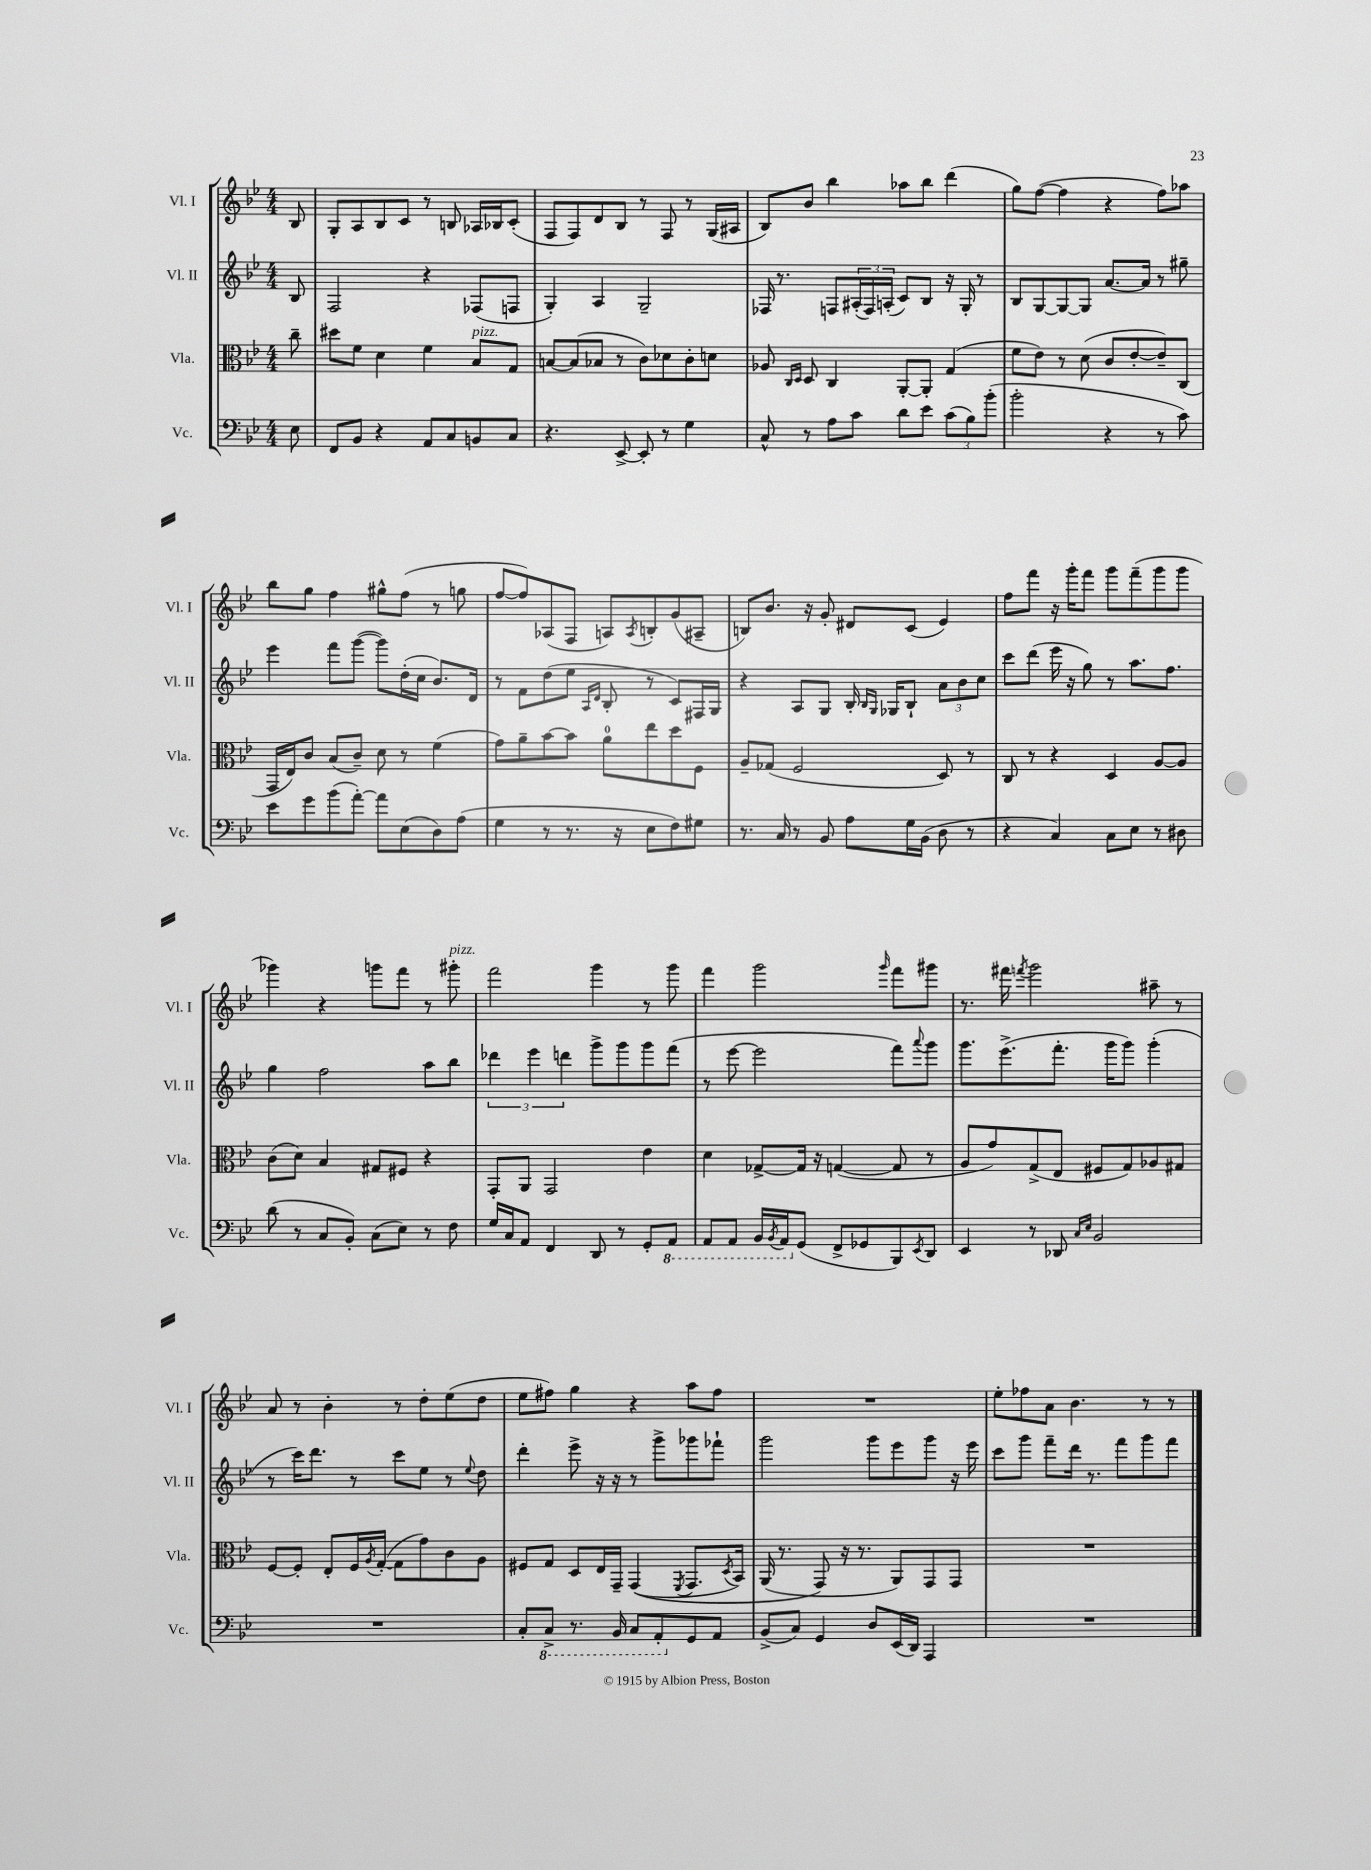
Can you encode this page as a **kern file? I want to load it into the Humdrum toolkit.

**kern	**kern	**kern	**kern
*part4	*part3	*part2	*part1
*staff4	*staff3	*staff2	*staff1
*I"Vc.	*I"Vla.	*I"Vl. II	*I"Vl. I
*I'Vc.	*I'Vla.	*I'Vl. II	*I'Vl. I
*clefF4	*clefC3	*clefG2	*clefG2
*k[b-e-]	*k[b-e-]	*k[b-e-]	*k[b-e-]
*M4/4	*M4/4	*M4/4	*M4/4
=	=	=	=
8E-\	8cc~\	8B-/	8B-/
=1	=1	=1	=1
8FF/L	8dd#X\L	2F/	8G'/L
8BB-/J	8f\J	.	8A/
4r	4d\	.	8B-/
.	.	.	8c/J
8AA/L	4f\	4r	8r
8C/	.	.	8Bn/
!	!LO:TX:a:i:t=pizz.	!	!
8BBn/	8B-/L	(8F-X/L	16A-X/LL
.	.	.	16B-X/J
8C/J	8G/J	8Fn/J	(8c'/J
=2	=2	=2	=2
4.r	[8Bn/L	4G'/)	8F/L
.	(8B/]	.	8F/)
.	8B-X/J	4A/	8d/
[8EE-^/	8r	.	8B-/J
8EE-'/]	8c\L)	2G~/	8r
8r	8d-X\	.	8F/
4G\	8c'\	.	8r
.	8dn\J	.	(16G/LL
.	.	.	16A#X/JJ
=3	=3	=3	=3
8C^^/	8A-X/	16F-X/	8B-/L)
.	.	8.r	.
.	16qqC/LL	.	.
.	16qqD/JJ	.	.
8r	8D/	.	8b-/J
8A\L	4C/	8Fn/L	4bb-\
8c\J	.	(24A#X'/L	.
.	.	24F/)	.
.	.	(24An'/JJ	.
8d\L	[8AA'/L	8c/L)	8aa-X\L
8e-\J	8AA'/J]	8B-/J	8bb-\J
(12c\L	(4G/	16r	(4ddd\
.	.	16G'/	.
12B-\)	.	.	.
.	.	8r	.
(12b-'\J	.	.	.
=4	=4	=4	=4
2b-'\	8f\L	8B-/L	8gg\L)
.	8e-\J)	[8G/	([8ff\J
.	8r	8G/_	4ff\]
.	(8d\	8G/J]	.
4r	8c/L	[8.a/L	4r
.	[8e-'/	.	.
.	.	16a/Jk]	.
8r	8e-~/])	8r	8ff\L)
8c\)	(8C/J	8gg#X~\	8aa-X\J
!!LO:LB:g=z
=5	=5	=5	=5
8e-\L	16GG/LL	4eee-\	8bb-\L
.	16E-/J)	.	.
8g\	8c/J	.	8gg\J
(8b-\	(8B-/L	8fff\L	4ff\
[8a'\J)	8c~/J)	([8ggg\J	.
8a\L]	8d\	8ggg\L])	8gg#X^^\L
(8E-\	8r	(16dd'\L	(8ff\J
.	.	16cc\JJ	.
8D\)	(4f\	8.b-/L)	8r
(8A\J	.	.	8ggn\
.	.	16d/Jk	.
=6	=6	=6	=6
4G\	8g\L)	8r	[8ff/L
.	8a~\	8f\L	8ff/])
8r	[8b-\	(8dd\	(8A-X/
8.r	8b-\J]	8ee-\J	8F/J
.	.	16qqA/LL	.
.	.	16qqd/JJ	.
.	8a\L	8B-'/	8An/L)
16r	.	.	.
.	.	.	8qA/
8E-\L	8ee-\	8r	8Bn'/
8F\)	8dd\	8c/L)	(8g/
8G#X\J	8F\J	16F#X/L	8A#X~/J
.	.	16G/JJ	.
=7	=7	=7	=7
8.r	8A~/L	4r	8Bn/L)
.	(8G-X/J	.	8.b-/J
16C/	.	.	.
8r	2F/	8A/L	.
.	.	.	16r
8BB-/	.	8G/J	8g'/
8A\L	.	16B-'/	8d#X/L
.	.	16qqB-/LL	.
.	.	16qqG/JJ	.
.	.	16G-X/KL	.
16G\L	.	8B-`/J	(8c/J
(16BB-\JJ	.	.	.
8D\	8D/)	12a\L	4e-/)
.	.	12b-\	.
8r	8r	.	.
.	.	12cc\J	.
=8	=8	=8	=8
4r	8C/	8ccc\L	8ff\L
.	8r	(8ddd\J	8fff\J
4C/)	4r	16eee-\	16r
.	.	16r	16ggg'\KL
.	.	8gg\)	8fff\J
8C\L	4D/	8r	8ggg\L
8E-\J	.	8.aa\L	(8fff~\
8r	[8A/L	.	8ggg\
.	.	8.ff\J	.
8D#X\	8A/J]	.	8ggg\J
!!LO:LB:g=z
=9	=9	=9	=9
(8d\	(8c\L	4gg\	4ggg-X\)
8r	8d\J)	.	.
8C/L	4B-/	2ff\	4r
8BB-'/J)	.	.	.
(8C\L	8G#X/L	.	8gggn\L
8E-\J)	8F#X/J	.	8fff\J
8r	4r	8aa\L	8r
!	!	!	!LO:TX:a:i:t=pizz.
8F\	.	8bb-\J	8ggg#X'\
=10	=10	=10	=10
16G/LL	8GG'/L	6ddd-X\	2fff\
16C/J	.	.	.
8AA/J	8AA/J	.	.
.	.	6eee-\	.
4FF/	2GG/	.	.
.	.	6dddn\	.
8DD/	.	8ggg^\L	4ggg\
8r	.	8ggg\	.
8GG'/L	4e-\	8ggg\	8r
*8ba	*	*	*
8AAA/J	.	(8fff\J	8ggg\
=11	=11	=11	=11
8AAA/L	4d\	8r	4fff\
8AAA/J	.	[8eee-\	.
16BBB-/LL	[8G-X^/L	2eee-\]	2ggg\
8qBBB-/	.	.	.
16AAA/J	.	.	.
*X8ba	*	*	*
(8GG/J	16G-/Jk]	.	.
.	16r	.	.
8FF^/L	([4Gn/	.	.
8GG-X/	.	.	.
.	.	.	16qqggg/
8BBB-/)	8G/]	8fff\L)	8fff\L
8qEE-/	.	8qqaaa/	.
8DD/J	8r	8ggg\J	8ggg#X\J
=12	=12	=12	=12
4EE-/	8A/L	8.ggg\L	8.r
.	8g/)	.	.
.	.	(8.eee-^\	16fff#X\
.	.	.	8qfffn/
8r	(8G^/	.	2ggg\
8DD-X/	8E-/J	8.fff'\J	.
16qqC/LL	.	.	.
16qqE-/JJ	.	.	.
2BB-/	8F#X/L	.	.
.	.	16ggg\KL	.
.	8G/)	8ggg\J)	.
.	8A-X/	(4ggg'\	8aa#X~\
.	8G#X/J	.	8r
!!LO:LB:g=z
=13	=13	=13	=13
1r	[8F/L	8r	8a/
.	8F'/J]	16ccc\KL)	8r
.	.	8.ddd\J	.
.	8E-'/L	.	4b-'\
.	16F/L	8r	.
.	8qA/	.	.
.	([16G'/JJ	.	.
.	8G\L]	8ccc\L	8r
.	8g\)	8ee-\J	8dd'\L
.	8c\	8r	(8ee-\
.	.	8qqee-/	.
.	8A\J	8dd\	8dd\J
=14	=14	=14	=14
8C'/L	8F#X/L	4ddd'\	8ee-\L
*8ba	*	*	*
8CC^/J	8G/J	.	8ff#X\J)
8.r	8D/L	8eee-^\	4gg\
.	16E-/L	16r	.
16BBB-/	16GG~/JJ	16r	.
8CC/L	((4GG/	8r	4r
8AAA'/	.	8ggg^\L	.
.	8qFF/	.	.
*X8ba	*	*	*
8GG/	8.GG/L	8ggg-X\	8aa\L
8AA/J	.	8fff-X`\J	8ff#\J
.	8qD/	.	.
.	16BB-/Jk)	.	.
=15	=15	=15	=15
(8BB-^/L	(16AA/	2ggg\	1r
.	8.r	.	.
8C/J)	.	.	.
4GG/	8GG/)	.	.
.	16r	.	.
.	8.r	.	.
8D/L	.	8ggg\L	.
(16EE-/L	8AA/L)	8eee-\	.
16DD/JJ)	.	.	.
4AAA/	8GG/	8ggg\J	.
.	8GG/J	16r	.
.	.	16eee-\	.
=16	=16	=16	=16
1r	1r	8ccc\L	8ee-'\L
.	.	8ggg\J	8ff-X\
.	.	8fff~\L	8a\J
.	.	16ddd\Jk	4.b-\
.	.	8.r	.
.	.	8fff\L	.
.	.	8ggg\	8r
.	.	8fff\J	8r
==	==	==	==
*-	*-	*-	*-
